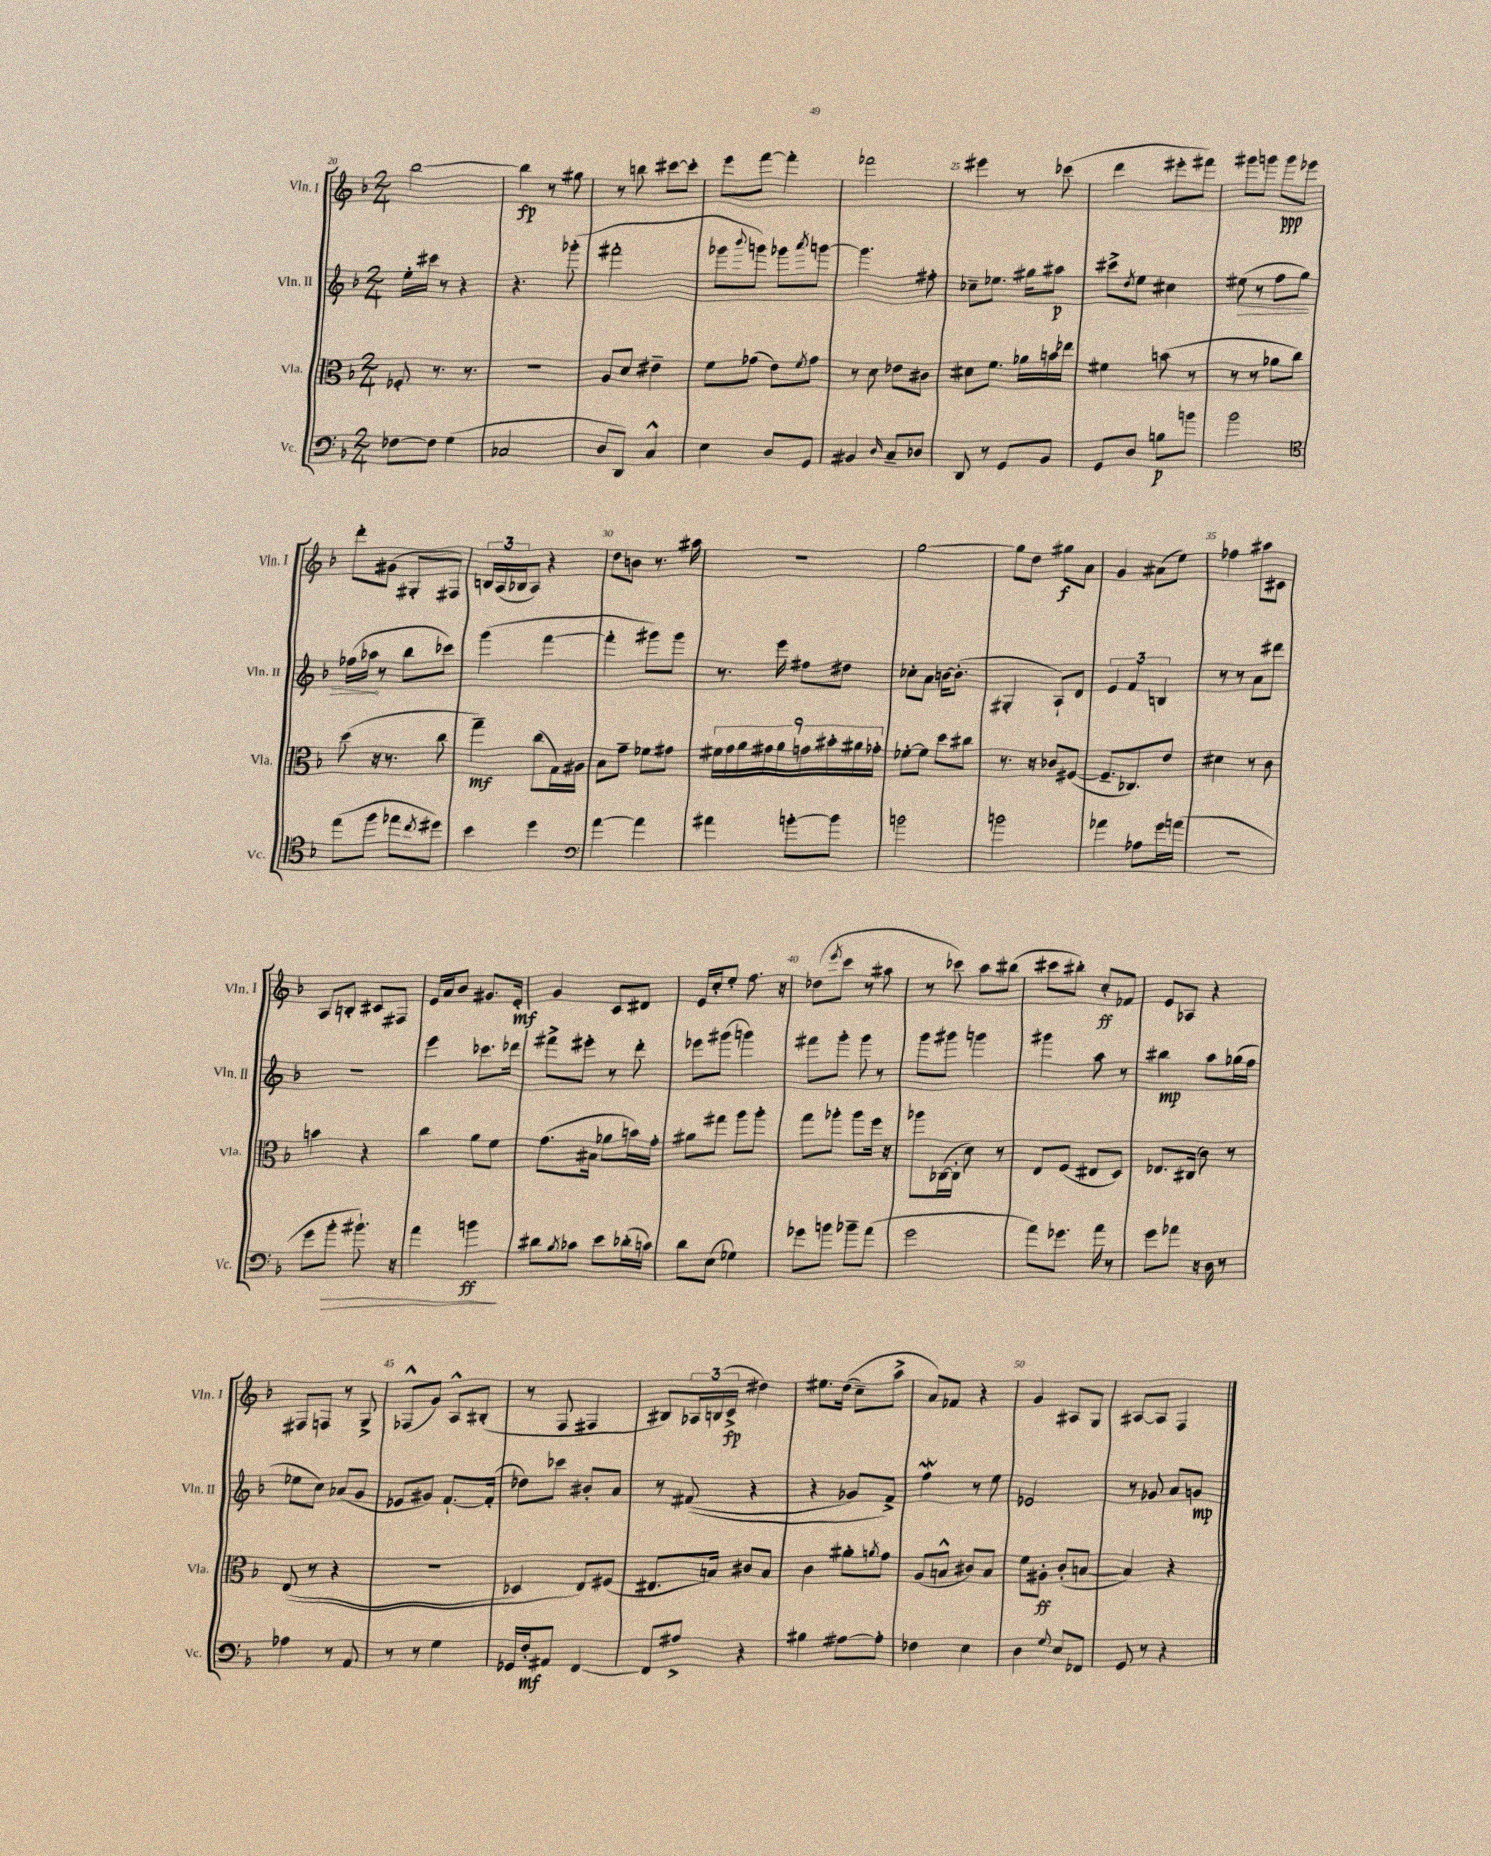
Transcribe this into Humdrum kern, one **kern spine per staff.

**kern	**dynam	**kern	**dynam	**kern	**dynam	**kern	**dynam
*part4	*part4	*part3	*part3	*part2	*part2	*part1	*part1
*staff4	*staff4	*staff3	*staff3	*staff2	*staff2	*staff1	*staff1
*I"Vc.	*	*I"Vla.	*	*I"Vln. II	*	*I"Vln. I	*
*I'Vc.	*	*I'Vla.	*	*I'Vln. II	*	*I'Vln. I	*
*clefF4	*	*clefC3	*	*clefG2	*	*clefG2	*
*k[b-]	*	*k[b-]	*	*k[b-]	*	*k[b-]	*
*M2/4	*	*M2/4	*	*M2/4	*	*M2/4	*
=20	=20	=20	=20	=20	=20	=20	=20
[8F-X\L	.	8F-X'/	.	16ee'\LL	.	[2bb-\	.
.	.	.	.	16ccc#X\JJ	.	.	.
8F-\J]	.	8.r	.	8r	.	.	.
(4G\	.	.	.	4r	.	.	.
.	.	8.r	.	.	.	.	.
=21	=21	=21	=21	=21	=21	=21	=21
2C-X/	.	2r	.	4.r	.	4bb-\]	fp
.	.	.	.	.	.	8r	.
.	.	.	.	(8ggg-X'\	.	8gg#X\	.
=22	=22	=22	=22	=22	=22	=22	=22
8D/L	.	8A/L	.	2fff#X'\	.	8r	.
8DD/J)	.	8d/J	.	.	.	8bbn\	.
4C^^/	.	4e#X~\	.	.	.	[8ccc#X\L	.
.	.	.	.	.	.	8ccc#'\J]	.
=23	=23	=23	=23	=23	=23	=23	=23
4E\	.	8f\L	.	8ggg-X\L	.	8eee\L	.
.	.	.	.	8qqbbb-/	.	.	.
.	.	(8g-X\J	.	8gggn\J)	.	[8fff\J	.
8D/L	.	8e\L)	.	8ggg-X\L	.	4fff'\]	.
.	.	8qf/	.	8qaaa/	.	.	.
8GG/J	.	8g-\J	.	[8gggn\J	.	.	.
=24	=24	=24	=24	=24	=24	=24	=24
4BB#X/	.	8r	.	4.ggg\]	.	2fff-X\	.
.	.	8d\	.	.	.	.	.
16qqD/	.	.	.	.	.	.	.
8C~/L	.	8e-X\L	.	.	.	.	.
8D-X/J	.	8c#X\J	.	8ff#X'\	.	.	.
=25	=25	=25	=25	=25	=25	=25	=25
8DD/	.	8d#X\L	.	8cc-X~\L	.	4eee#X\	.
8r	.	8.f\J	.	8.ee-X\J	.	.	.
8GG/L	.	.	.	.	.	8r	.
.	.	16a-X\LL	.	16gg#X\KL	.	.	.
8BB-/J	.	16bn\	.	8aa#X\J	p	(8ccc-X\	.
.	.	16ee-X\JJ	.	.	.	.	.
=26	=26	=26	=26	=26	=26	=26	=26
8GG/L	.	4f#X\	.	8ccc#X^\L	.	4ddd\	.
.	.	.	.	8qdd/	.	.	.
8D/J	.	.	.	8ee\J	.	.	.
8Bn\L	p	(8bn\	.	4cc#X\	.	8eee#X'\L	.
8bn\J	.	8r	.	.	.	8fff#X\J)	.
=27	=27	=27	=27	=27	=27	=27	=27
!	!	!	!	!	!LO:HP:b	!	!
2b-\	.	8r	.	(8ee#X\	>	8ggg#X\L	.
.	.	8r	.	8r	.	8gggn\J	.
.	.	8a-X\L	.	8ff\L	.	8ggg\L	ppp
.	.	8cc\J)	.	8gg\J)	.	8eee-X\J	.
!!LO:LB:g=z
=28	=28	=28	=28	=28	=28	=28	=28
*clefC4	*	*	*	*	*	*	*
(8ee\L	.	(8dd\	.	(16ff-X\LL	.	8ddd'\L	.
.	.	.	.	16aa-X\JJ	.	.	.
8ff\J	.	16r	.	8r	]	(8g#X\J	.
.	.	8.r	.	.	.	.	.
8ee-X\L	.	.	.	8bb-\L	.	8G#X'/L	.
8qcc/	.	.	.	.	.	.	.
8dd#X\J)	.	8cc\	.	8ccc-X\J)	.	8F#X/J)	.
=29	=29	=29	=29	=29	=29	=29	=29
4b-\	.	4gg~\)	mf	(4ggg\	.	24Bn/LL	.
.	.	.	.	.	.	(24A/	.
.	.	.	.	.	.	24B-X/J	.
.	.	.	.	.	.	8A/J)	.
4dd\	.	(8cc\L	.	[4fff\	.	4r	.
.	.	16G\L)	.	.	.	.	.
.	.	16A#X\JJ	.	.	.	.	.
=30	=30	=30	=30	=30	=30	=30	=30
*clefF4	*	*	*	*	*	*	*
[4a\	.	8B-\L	.	4fff'\]	.	8dd\L	.
.	.	8g~\J	.	.	.	8bn\J	.
4a\]	.	8f-X\L	.	8ggg#X\L)	.	8.r	.
.	.	8g#X\J	.	8ggg#\J	.	.	.
.	.	.	.	.	.	16aa#X\	.
=31	=31	=31	=31	=31	=31	=31	=31
4a#X\	.	18f#X\LL	.	8.r	.	2r	.
.	.	18g\	.	.	.	.	.
.	.	18a\	.	.	.	.	.
.	.	18g#X\	.	.	.	.	.
.	.	.	.	16eee\	.	.	.
.	.	18a\	.	.	.	.	.
[8bn'\L	.	.	.	8ff#X\L	.	.	.
.	.	18gn\	.	.	.	.	.
.	.	18b#X'\	.	.	.	.	.
8b\J]	.	.	.	8dd#X\J	.	.	.
.	.	18a#X\	.	.	.	.	.
.	.	18g-X'\JJ	.	.	.	.	.
=32	=32	=32	=32	=32	=32	=32	=32
2bn\	.	[8f-X'\L	.	8cc-X'\L	.	[2gg\	.
.	.	8f-\J]	.	8a\J	.	.	.
.	.	8dd\L	.	[16bn\KL	.	.	.
.	.	.	.	(8.b'\J]	.	.	.
.	.	8cc#X\J	.	.	.	.	.
=33	=33	=33	=33	=33	=33	=33	=33
2bn\	.	8.r	.	4G#X'/	.	8gg\L]	.
.	.	.	.	.	.	8dd\J	.
.	.	16r	.	.	.	.	.
.	.	8c-X/L	.	8A`/L)	.	8gg#X\L	f
.	.	([8F#X/J	.	8d/J	.	8a\J	.
=34	=34	=34	=34	=34	=34	=34	=34
4a-X\	.	8.F#~/L]	.	6e/	.	4g/	.
.	.	.	.	6f/	.	.	.
.	.	8.C-X/)	.	.	.	.	.
8A-X\L	.	.	.	.	.	(8a#X\L	.
.	.	.	.	6Bn/	.	.	.
16g\L	.	8e/J	.	.	.	8ee\J)	.
(16an\JJ	.	.	.	.	.	.	.
=35	=35	=35	=35	=35	=35	=35	=35
2r	.	4d#X\	.	8r	.	4ff-X\	.
.	.	.	.	8r	.	.	.
.	.	8r	.	8a\L	.	8aa#X\L	.
.	.	8c\	.	8ddd#X\J	.	8c#X\J	.
!!LO:LB:g=z
=36	=36	=36	=36	=36	=36	=36	=36
8g\L	.	4bn\	.	2r	.	8A/L	.
!	!LO:HP:b	!	!	!	!	!	!
8b-'\J	>	.	.	.	.	8Bn'/J	.
8.b#X`\)	.	4r	.	.	.	8c#X/L	.
.	.	.	.	.	.	8F#X/J	.
16r	.	.	.	.	.	.	.
=37	=37	=37	=37	=37	=37	=37	=37
4a\	.	4cc\	.	4eee\	.	16e/LL	.
.	.	.	.	.	.	16a/J	.
.	.	.	.	.	.	8b-/J	.
4bn\	ff	8a\L	.	8.ccc-X\L	.	8.g#X/L	.
.	.	8f\J	.	.	.	.	.
.	.	.	.	16ddd-X\Jk	.	16e'/Jk	mf
.	]	.	.	.	.	.	.
=38	=38	=38	=38	=38	=38	=38	=38
8d#X\L	.	(8.g\L	.	8fff#X^\L	.	4g/	.
8qB-/	.	.	.	.	.	.	.
8c-X\J	.	.	.	8eee#X'\J	.	.	.
.	.	16B#X\Jk	.	.	.	.	.
8e\L	.	8a-X\L	.	8r	.	8c/L	.
(16d-X'\L	.	16bn\L)	.	8ddd'\	.	8d#X/J	.
16cn\JJ)	.	16g'\JJ	.	.	.	.	.
=39	=39	=39	=39	=39	=39	=39	=39
8d\L	.	8a#X\L	.	8eee-X\L	.	16e/LL	.
.	.	.	.	.	.	16cc'/J	.
(8E\J	.	8gg#X\J	.	(8ggg#X\J	.	8ee'/J	.
4G-X\)	.	8aa\L	.	4gggn\)	.	8.ff\	.
.	.	8aa'\J	.	.	.	.	.
.	.	.	.	.	.	16r	.
=40	=40	=40	=40	=40	=40	=40	=40
8g-X\L	.	8gg\L	.	8fff#X\L	.	(8dd-X\L	.
.	.	.	.	.	.	8qeee/	.
8bn\J	.	8aa-X'\J	.	8ggg'\J	.	8ccc\J	.
8b-X~\L	.	8aa-\L	.	8ggg\	.	8r	.
(8a\J	.	16ff\Jk	.	8r	.	8aa#X\	.
.	.	16r	.	.	.	.	.
=41	=41	=41	=41	=41	=41	=41	=41
2g\	.	8aa-X\L	.	8ggg\L	.	8r	.
.	.	([16C-X\L	.	8ggg#X\J	.	8ccc-X\)	.
.	.	16C-'\JJ]	.	.	.	.	.
.	.	8d\)	.	4gggn\	.	8aa\L	.
.	.	8r	.	.	.	(8bb#X\J	.
=42	=42	=42	=42	=42	=42	=42	=42
8a\L)	.	8E/L	.	4ggg#X\	.	8ccc#X\L	.
8.g-X\J	.	(8F/J	.	.	.	8bb#X'\J)	.
.	.	8E#X/L	.	8aa\	.	8cc'/L	ff
16a\	.	.	.	.	.	.	.
8r	.	8D/J)	.	8r	.	8f-X/J	.
=43	=43	=43	=43	=43	=43	=43	=43
8g\L	.	8.E-X/L	.	4bb#X\	mp	8e/L	.
8a-X\J	.	.	.	.	.	8A-X/J	.
.	.	(16C#X/Jk	.	.	.	.	.
16r	.	8c\)	.	8aa\L	.	4r	.
16D\	.	.	.	.	.	.	.
8r	.	8r	.	(16gg-X\L	.	.	.
.	.	.	.	16ff\JJ	.	.	.
!!LO:LB:g=z
=44	=44	=44	=44	=44	=44	=44	=44
4A-X\	.	((8E/	.	8ee-X\L	.	8F#X/L	.
.	.	8r	.	8cc\J)	.	8Fn/J	.
8r	.	4r	.	(8a-X/L	.	8r	.
8AA/	.	.	.	8g/J	.	8G^/	.
=45	=45	=45	=45	=45	=45	=45	=45
8r	.	2r	.	8e-X/L	.	(8F-X^^/L	.
8r	.	.	.	8g#X/J)	.	8g/J)	.
4G\	.	.	.	[8.f`/L	.	8A^^/L	.
.	.	.	.	.	.	(8B#X'/J	.
.	.	.	.	(16f'/Jk]	.	.	.
=46	=46	=46	=46	=46	=46	=46	=46
16GG-X/LL	.	4D-X/)	.	8dd-X\L)	.	8r	.
16F'/J	mf	.	.	.	.	.	.
8AA#X/J	.	.	.	8ccc-X\J	.	8F/	.
[4FF/	.	8E/L)	.	8b#X'/L	.	4F#X/	.
.	.	(8F#X/J	.	8a/J	.	.	.
=47	=47	=47	=47	=47	=47	=47	=47
8FF/L]	.	8.E#X/L	.	8r	.	8B#X/L)	.
8A#X^/J	.	.	.	((8f#X/	.	24A-X/L	.
.	.	.	.	.	.	(24Bn/	.
.	.	16Bn/Jk)	.	.	.	.	.
.	.	.	.	.	.	24c^/JJ	fp
4r	.	8c#X/L	.	4r	.	4dd#X\)	.
.	.	8B/J	.	.	.	.	.
=48	=48	=48	=48	=48	=48	=48	=48
4B#X\	.	4c\	.	4r	.	8.ee#X\L	.
.	.	.	.	.	.	((16dd\Jk	.
[8A#X\L	.	8a#X'\L	.	8g-X/L)	.	8cc~\L)	.
.	.	8qan/	.	.	.	.	.
8A#'\J]	.	8g\J	.	8f^/J)	.	8aa^\J	.
=49	=49	=49	=49	=49	=49	=49	=49
4F-X\	.	(8A/L	.	4ffw\	.	8a/L)	.
.	.	8Bn^^/J	.	.	.	8f-X/J	.
4E\	.	8c#X/L)	.	8r	.	4r	.
.	.	8B/J	.	8ee\	.	.	.
=50	=50	=50	=50	=50	=50	=50	=50
4D\	.	8f\L	.	2e-X/	.	4g/	.
.	.	8A#X'\J	ff	.	.	.	.
8qqG/	.	.	.	.	.	.	.
8E/L	.	(8c'/L	.	.	.	8A#X/L	.
8FF-X/J	.	[8Bn/J	.	.	.	8G/J	.
=51	=51	=51	=51	=51	=51	=51	=51
8GG/	.	4B/])	.	8r	.	[8A#X/L	.
8r	.	.	.	8g-X/	.	8A#/J]	.
4r	.	4r	.	8a/L	.	4F/	.
.	.	.	.	8gn/J	mp	.	.
==	==	==	==	==	==	==	==
*-	*-	*-	*-	*-	*-	*-	*-
